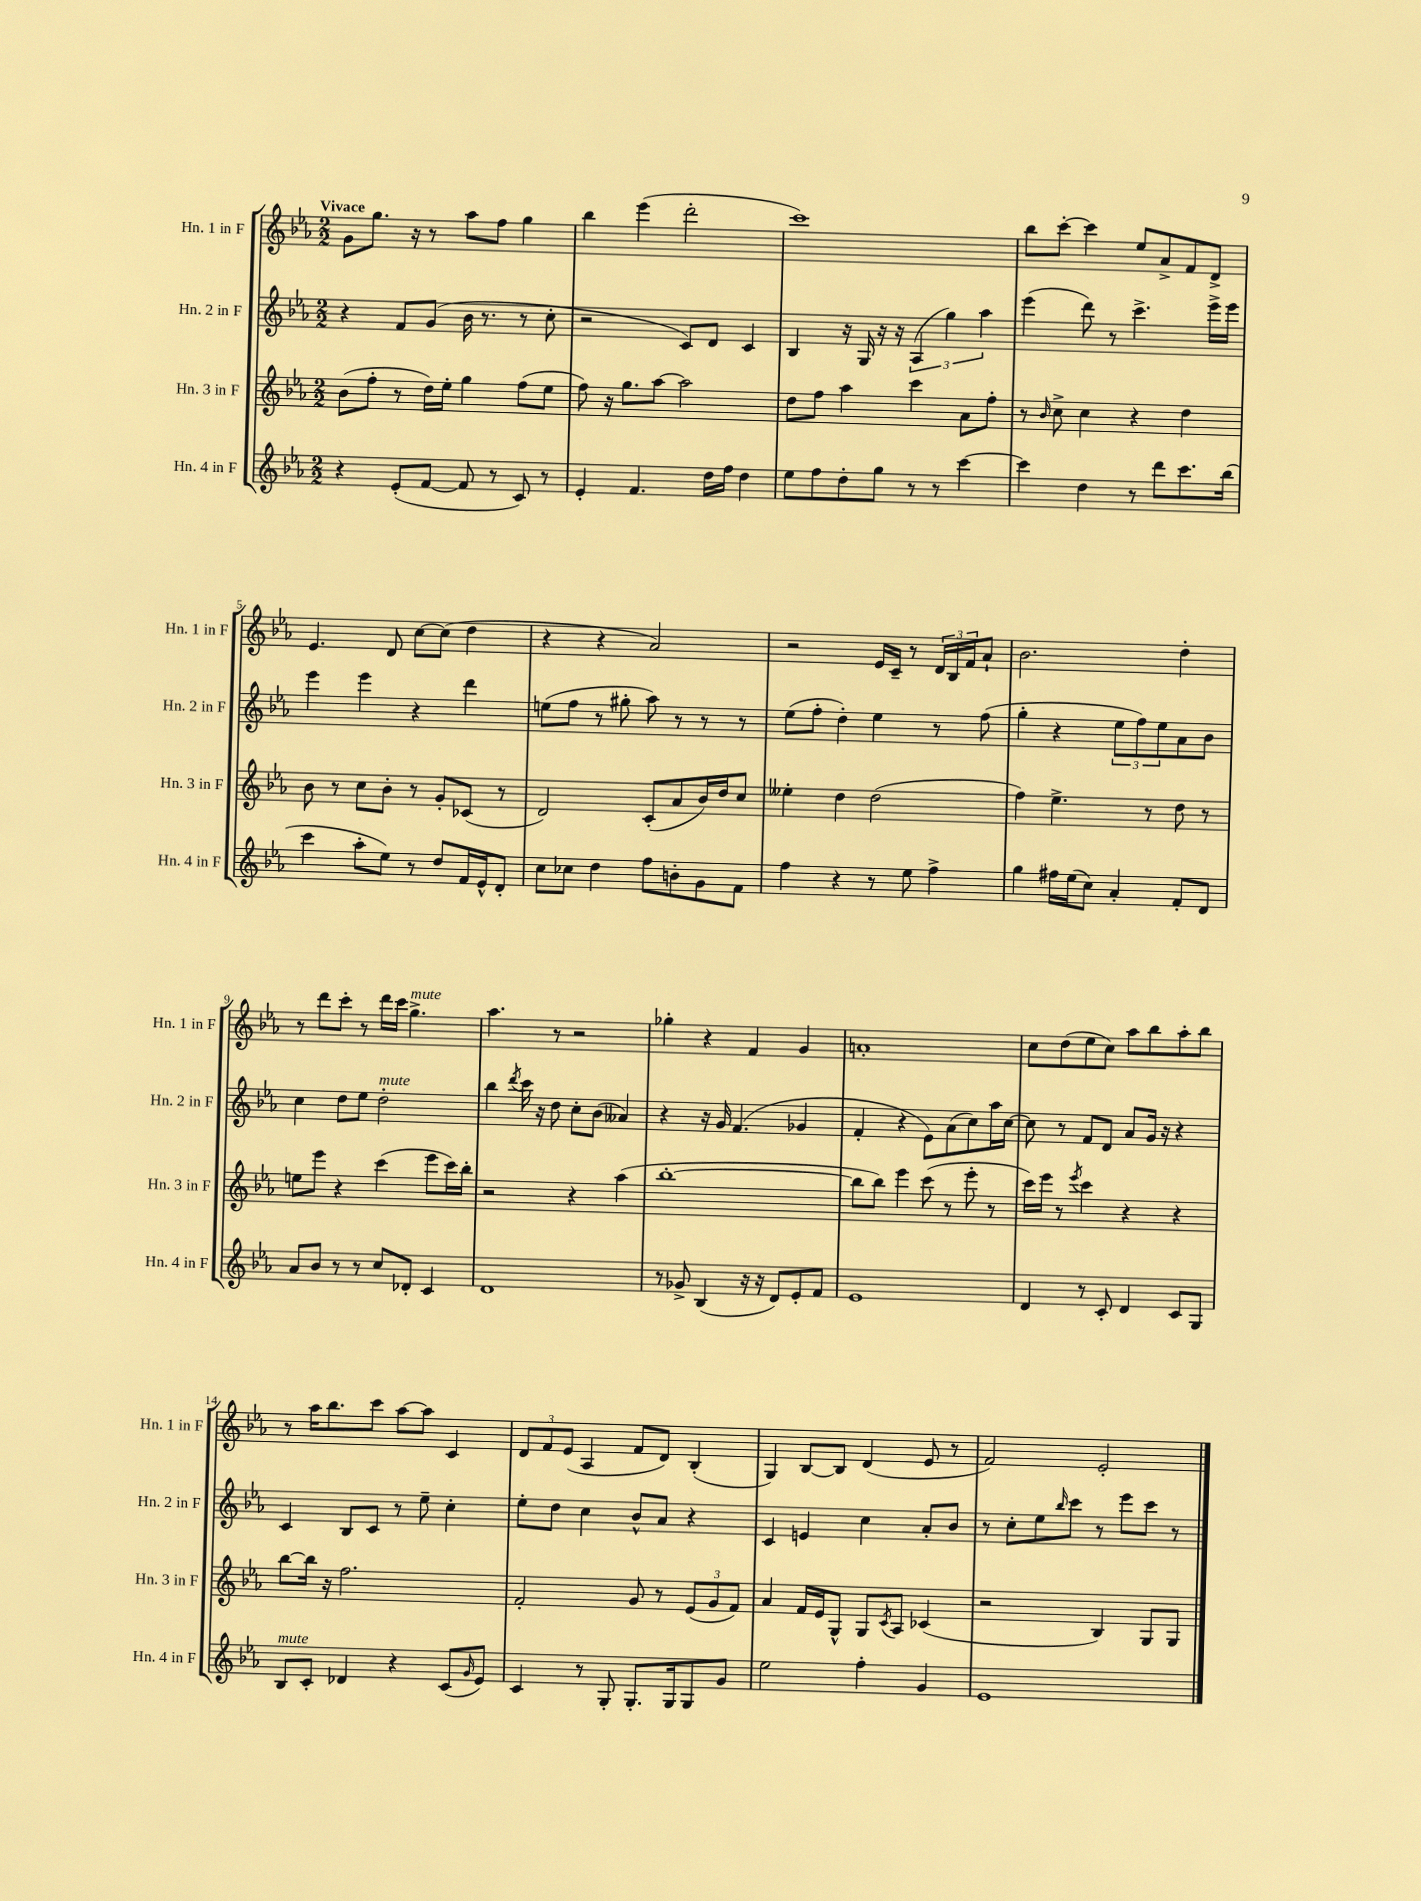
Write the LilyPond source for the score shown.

<<
\new StaffGroup <<
\new Staff = "s0" \with { instrumentName = "Hn. 1 in F" shortInstrumentName = "Hn. 1 in F" } {
    \clef treble \key ees \major \numericTimeSignature \time 2/2 \tempo "Vivace"
    g'8 g''8. r16 r8 aes''8 f''8 g''4 |
    bes''4 ees'''4( d'''2-. |
    c'''1) |
    bes''8 c'''8~-. c'''4 ees''8 aes'8-> f'8 d'8-> |
    ees'4. d'8 c''8~ c''8( d''4 |
    r4 r4 aes'2) |
    r2 ees'16 c'16-- r8 \tuplet 3/2 { d'16 bes16 f'16 } aes'8-! |
    bes'2. d''4-. |
    r8 d'''8 c'''8-. r8 d'''16 c'''16 g''4.->^\markup { \italic "mute" } |
    aes''4. r8 r2 |
    ges''4-. r4 f'4 g'4 |
    a'1-. |
    c''8 d''8( ees''8 c''8) aes''8 bes''8 aes''8-. bes''8 |
    r8 aes''16 bes''8. c'''8 aes''8~ aes''8 c'4 |
    \tuplet 3/2 { d'8 f'8 ees'8( } aes4 f'8 d'8) bes4-.( |
    g4) bes8~ bes8 d'4( ees'8 r8 |
    f'2) ees'2-. \bar "|." |
}
\new Staff = "s1" \with { instrumentName = "Hn. 2 in F" shortInstrumentName = "Hn. 2 in F" } {
    \clef treble \key ees \major \numericTimeSignature \time 2/2
    r4 f'8 g'8( bes'16 r8. r8 c''8-. |
    r2 c'8) d'8 c'4 |
    bes4 r16 g16 r16 r16 \tuplet 3/2 { aes4( g''4) aes''4 } |
    ees'''4( d'''8) r8 c'''4.-> ees'''16-> ees'''16 |
    ees'''4 ees'''4 r4 d'''4 |
    e''8( f''8 r8 gis''8-. aes''8) r8 r8 r8 |
    ees''8( f''8-. d''4-.) ees''4 r8 f''8( |
    g''4-. r4 \tuplet 3/2 { ees''8 f''8) ees''8 } aes'8 bes'8 |
    c''4 d''8 ees''8 d''2-.^\markup { \italic "mute" } |
    bes''4 \acciaccatura { d'''8 } c'''16 r16 d''8 c''8-. bes'8( aeses'4) |
    r4 r16 g'16 f'4.( ges'4 |
    f'4-. r4 ees'8) aes'8( c''8) aes''16 c''16~ |
    c''8 r8 f'8 d'8 aes'8 g'16 r16 r4 |
    c'4 bes8 c'8 r8 ees''8-- c''4-. |
    ees''8-. d''8 c''4 bes'8-^ aes'8 r4 |
    c'4 e'4 c''4 aes'8-. bes'8 |
    r8 c''8-. ees''8 \grace { bes''16 } c'''8 r8 ees'''8 c'''8 r8 \bar "|." |
}
\new Staff = "s2" \with { instrumentName = "Hn. 3 in F" shortInstrumentName = "Hn. 3 in F" } {
    \clef treble \key ees \major \numericTimeSignature \time 2/2
    bes'8( f''8-. r8 d''16) ees''16-. g''4 f''8( ees''8 |
    f''8) r16 g''8. aes''8~ aes''2 |
    d''8 f''8 aes''4 c'''4 aes'8 f''8-. |
    r8 \grace { bes'16 } c''8-> c''4 r4 d''4 |
    bes'8 r8 c''8 bes'8-. r8 g'8-. ces'8( r8 |
    d'2) c'8-.( aes'8 bes'16) d''16 c''8 |
    eeses''4-. d''4 d''2( |
    f''4) ees''4.-> r8 d''8 r8 |
    e''8 ees'''8 r4 c'''4( ees'''8 c'''16) bes''16-. |
    r2 r4 aes''4( |
    bes''1~-. |
    bes''8 bes''8) ees'''4 c'''8( r8 ees'''8-. r8 |
    c'''16) ees'''16 r8 \acciaccatura { ees'''8 } c'''4 r4 r4 |
    bes''8~ bes''16 r16 f''2. |
    f'2-. g'8 r8 \tuplet 3/2 { ees'8( g'8 f'8) } |
    aes'4 f'16 ees'16 g8-^ g8 \acciaccatura { c'8 } aes8 ces'4( |
    r2 bes4) g8 g8 \bar "|." |
}
\new Staff = "s3" \with { instrumentName = "Hn. 4 in F" shortInstrumentName = "Hn. 4 in F" } {
    \clef treble \key ees \major \numericTimeSignature \time 2/2
    r4 ees'8-.( f'8~ f'8 r8 c'8) r8 |
    ees'4-. f'4. d''16 f''16 d''4 |
    ees''8 f''8 d''8-. g''8 r8 r8 c'''4~ |
    c'''4 d''4 r8 d'''8 c'''8. bes''16( |
    c'''4 aes''8-. ees''8) r8 d''8 f'16 ees'16-^ d'8-. |
    c''8 ces''8 d''4 f''8 b'8-. g'8 f'8 |
    f''4 r4 r8 ees''8 f''4-> |
    g''4 fis''16 ees''16( c''8) aes'4-. f'8-. d'8 |
    aes'8 bes'8 r8 r8 c''8 des'8-. c'4 |
    d'1 |
    r8 ges'8-> bes4( r16 r16 d'8) ees'8-. f'8 |
    ees'1 |
    d'4 r8 c'8-. d'4 c'8 g8 |
    bes8^\markup { \italic "mute" } c'8-. des'4 r4 c'8( \grace { g'16 } ees'8) |
    c'4 r8 g8-. g8.-. g16 g8 g'8 |
    ees''2 f''4-. g'4 |
    ees'1 \bar "|." |
}
>>
>>
